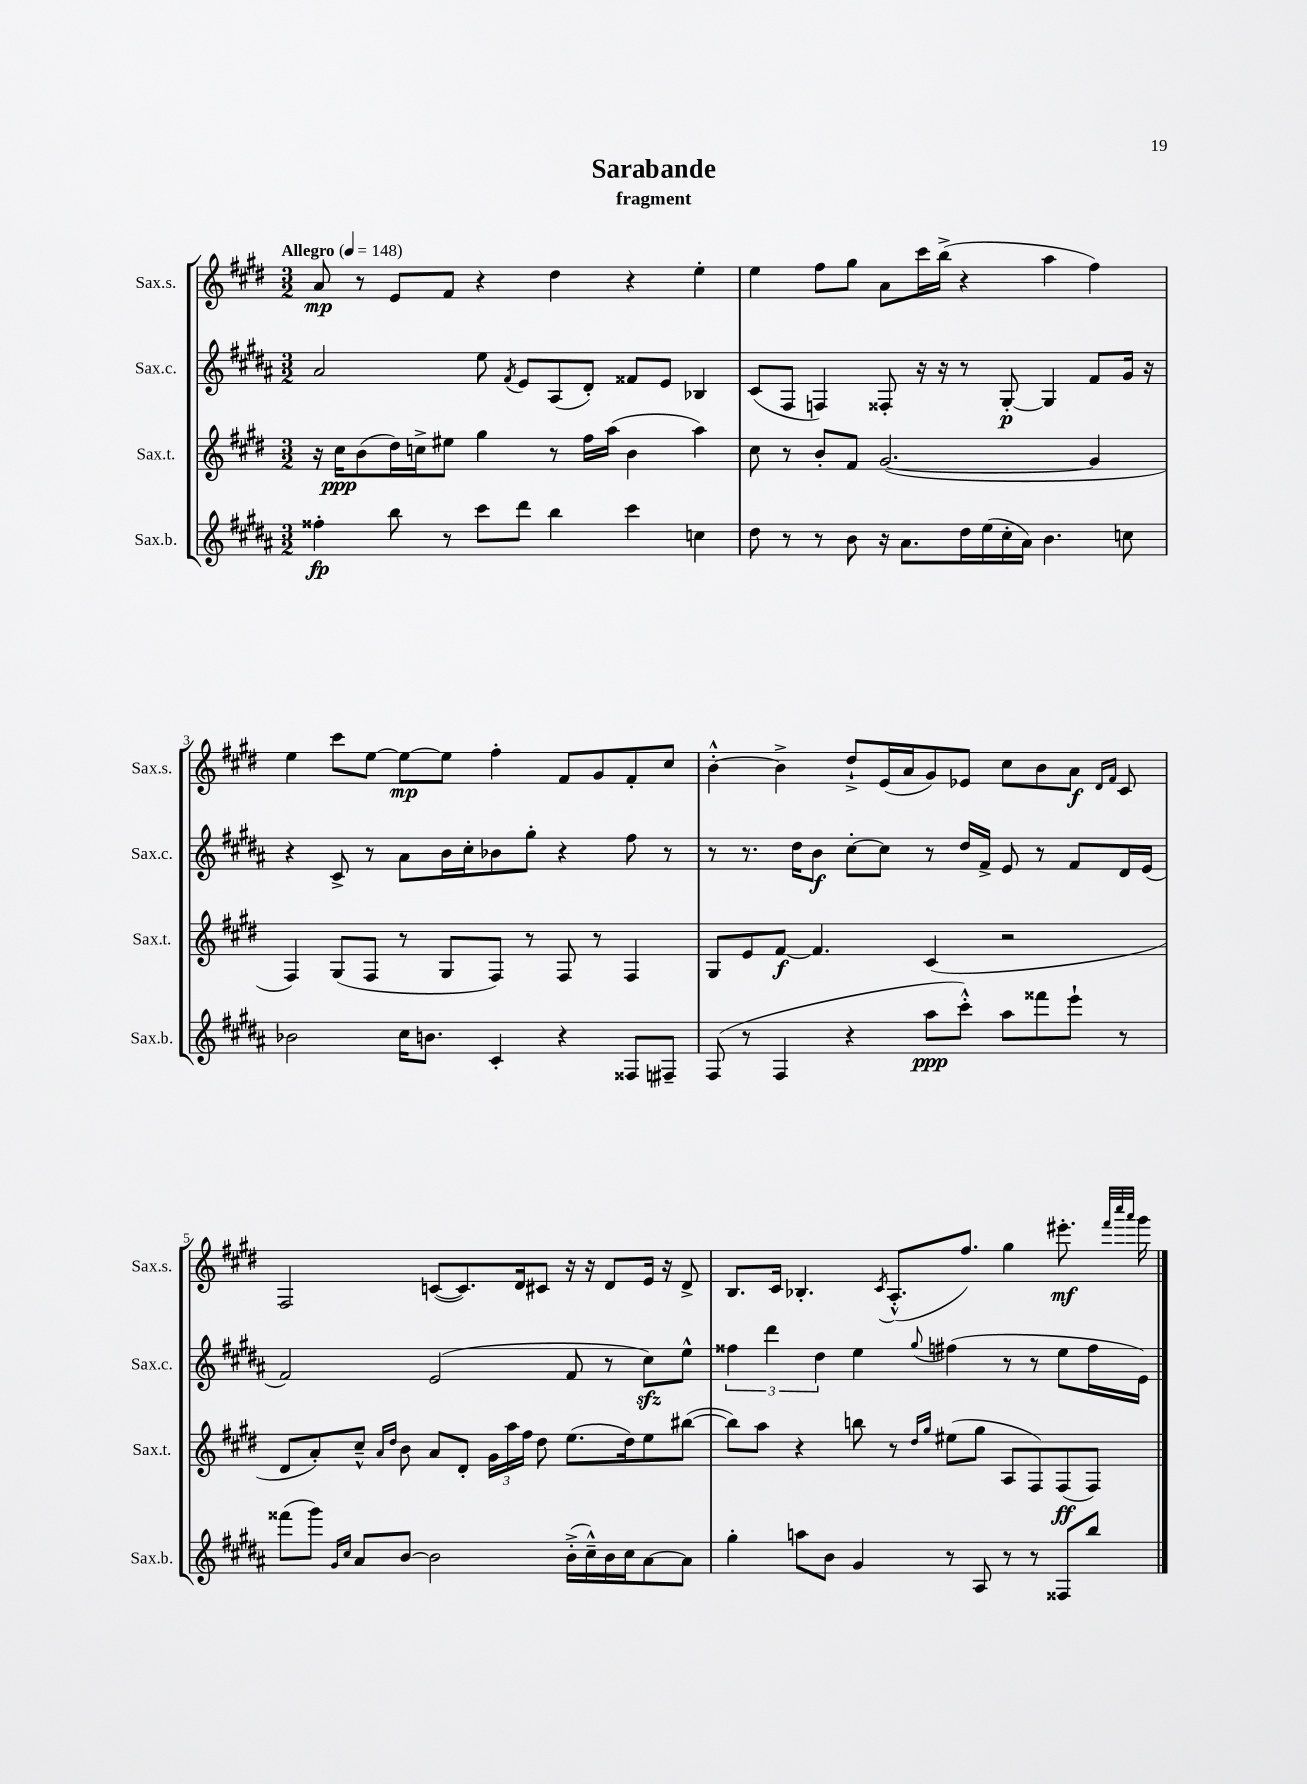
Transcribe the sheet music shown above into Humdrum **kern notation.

**kern	**dynam	**kern	**dynam	**kern	**dynam	**kern	**dynam
*part4	*part4	*part3	*part3	*part2	*part2	*part1	*part1
*staff4	*staff4	*staff3	*staff3	*staff2	*staff2	*staff1	*staff1
*I"Sax.b.	*	*I"Sax.t.	*	*I"Sax.c.	*	*I"Sax.s.	*
*I'Sax.b.	*	*I'Sax.t.	*	*I'Sax.c.	*	*I'Sax.s.	*
*clefG2	*	*clefG2	*	*clefG2	*	*clefG2	*
*k[f#c#g#d#a#]	*	*k[f#c#g#d#]	*	*k[f#c#g#d#a#]	*	*k[f#c#g#d#]	*
*M3/2	*	*M3/2	*	*M3/2	*	*M3/2	*
*MM148	*	*MM148	*	*MM148	*	*MM148	*
=1	=1	=1	=1	=1	=1	=1	=1
!	!	!	!	!	!	!LO:TX:a:B:t=Allegro	!
4ff##X'\	fp	16r	.	2a#/	.	8a/	mp
.	.	16cc#\KL	ppp	.	.	.	.
.	.	(8b\	.	.	.	8r	.
8bb\	.	16dd#\L)	.	.	.	8e/L	.
.	.	16ccn^\J	.	.	.	.	.
8r	.	8ee#X\J	.	.	.	8f#/J	.
8ccc#\L	.	4gg#\	.	8ee\	.	4r	.
.	.	.	.	8qf#/	.	.	.
8ddd#\J	.	.	.	8e/L	.	.	.
4bb\	.	8r	.	(8A#/	.	4dd#\	.
.	.	16ff#\LL	.	8d#'/J)	.	.	.
.	.	(16aa\JJ	.	.	.	.	.
4ccc#\	.	4b\	.	8f##X/L	.	4r	.
.	.	.	.	8e/J	.	.	.
4ccn\	.	4aa\)	.	4B-X/	.	4ee'\	.
=2	=2	=2	=2	=2	=2	=2	=2
8dd#\	.	8cc#\	.	(8c#/L	.	4ee\	.
8r	.	8r	.	8F#/J	.	.	.
8r	.	8b'/L	.	4Fn/)	.	8ff#\L	.
8b\	.	8f#/J	.	.	.	8gg#\J	.
16r	.	([2.g#/	.	8F##X'/	.	8a\L	.
8.a#\L	.	.	.	.	.	.	.
.	.	.	.	16r	.	16ccc#\L	.
.	.	.	.	16r	.	(16bb^\JJ	.
16dd#\L	.	.	.	8r	.	4r	.
(16ee\	.	.	.	.	.	.	.
16cc#'\	.	.	.	[8G#'/	p	.	.
16a#\JJ)	.	.	.	.	.	.	.
4.b\	.	.	.	4G#/]	.	4aa\	.
.	.	4g#/]	.	8f#/L	.	4ff#\)	.
8ccn\	.	.	.	16g#/Jk	.	.	.
.	.	.	.	16r	.	.	.
!!LO:LB:g=z
=3	=3	=3	=3	=3	=3	=3	=3
2b-X\	.	4F#/)	.	4r	.	4ee\	.
.	.	(8G#/L	.	8c#^/	.	8ccc#\L	.
.	.	8F#/J	.	8r	.	[8ee\J	.
16cc#\KL	.	8r	.	8a#\L	.	8ee\L_	mp
8.bn\J	.	.	.	.	.	.	.
.	.	8G#/L	.	16b\L	.	8ee\J]	.
.	.	.	.	16cc#'\J	.	.	.
4c#'/	.	8F#/J)	.	8b-X\	.	4ff#'\	.
.	.	8r	.	8gg#'\J	.	.	.
4r	.	8F#/	.	4r	.	8f#/L	.
.	.	8r	.	.	.	8g#/	.
8F##X/L	.	4F#/	.	8ff#\	.	8f#'/	.
8F#X~/J	.	.	.	8r	.	8cc#/J	.
=4	=4	=4	=4	=4	=4	=4	=4
(8F#/	.	8G#/L	.	8r	.	[4b'^^\	.
8r	.	8e/	.	8.r	.	.	.
4F#/	.	[8f#/J	f	.	.	4b^\]	.
.	.	.	.	16dd#\KL	.	.	.
.	.	4.f#/]	.	8b\J	f	.	.
4r	.	.	.	[8cc#'\L	.	8dd#`^/L	.
.	.	.	.	8cc#\J]	.	(16e/L	.
.	.	.	.	.	.	16a/J	.
8aa#\L	ppp	(4c#/	.	8r	.	8g#/)	.
8ccc#'^^\J)	.	.	.	16dd#/LL	.	8e-X/J	.
.	.	.	.	16f#^/JJ	.	.	.
8aa#\L	.	2r	.	8e/	.	8cc#\L	.
8fff##X\	.	.	.	8r	.	8b\	.
8eee`\J	.	.	.	8f#/L	.	8a\J	f
.	.	.	.	.	.	16qqd#/LL	.
.	.	.	.	.	.	16qqf#/JJ	.
8r	.	.	.	16d#/L	.	8c#/	.
.	.	.	.	(16e/JJ	.	.	.
!!LO:LB:g=z
=5	=5	=5	=5	=5	=5	=5	=5
(8fff##X\L	.	8d#/L	.	2f#/)	.	2F#/	.
8ggg#\J)	.	8a'/)	.	.	.	.	.
16qqg#/LL	.	.	.	.	.	.	.
16qqcc#/JJ	.	.	.	.	.	.	.
8a#/L	.	8cc#~^^/J	.	.	.	.	.
.	.	16qqa/LL	.	.	.	.	.
.	.	16qqdd#/JJ	.	.	.	.	.
[8b/J	.	8b\	.	.	.	.	.
2b\]	.	8a/L	.	(2e/	.	([8cn/L	.
.	.	8d#'/J	.	.	.	8.c/])	.
.	.	24g#\LL	.	.	.	.	.
.	.	24aa\	.	.	.	.	.
.	.	.	.	.	.	16d#/k	.
.	.	24ff#\JJ	.	.	.	.	.
.	.	8dd#\	.	.	.	8c#X/J	.
(16b'^\LL	.	(8.ee\L	.	8f#/	.	16r	.
16cc#~^^\)	.	.	.	.	.	16r	.
16b\	.	.	.	8r	.	8d#/L	.
16cc#\J	.	16dd#\k)	.	.	.	.	.
[8a#\	.	8ee\	.	8cc#zz\L)	.	16e/Jk	.
.	.	.	.	.	.	16r	.
8a#\J]	.	([8bb#X\J	.	8ee^^\J	.	8d#^/	.
=6	=6	=6	=6	=6	=6	=6	=6
4gg#'\	.	8bb#\L])	.	6ff##X\	.	8.B/L	.
.	.	8aa\J	.	.	.	.	.
.	.	.	.	6ddd#\	.	.	.
.	.	.	.	.	.	16c#/Jk	.
8aan\L	.	4r	.	.	.	4.B-X'/	.
.	.	.	.	6dd#\	.	.	.
8b\J	.	.	.	.	.	.	.
4g#/	.	8bbn\	.	4ee\	.	.	.
.	.	.	.	.	.	8qc#/	.
.	.	8r	.	.	.	(8.A'^^/L	.
.	.	16qqdd#/LL	.	.	.	.	.
.	.	16qqgg#/JJ	.	8qqgg#/	.	.	.
8r	.	(8ee#X\L	.	(4ff#X\	.	.	.
.	.	.	.	.	.	8.ff#/J)	.
8A#/	.	8gg#\J	.	.	.	.	.
8r	.	8A/L	.	8r	.	4gg#\	.
8r	.	8F#/)	.	8r	.	.	.
8F##X/L	.	(8F#/	ff	8ee\L	.	8.eee#X'\	mf
8bb/J	.	8F#/J)	.	16ff#\L	.	.	.
.	.	.	.	.	.	32qqfff#/LLL	.
.	.	.	.	.	.	32qqcccc#/	.
.	.	.	.	.	.	32qqaaa/JJJ	.
.	.	.	.	16e\JJ)	.	16ggg#\	.
==	==	==	==	==	==	==	==
*-	*-	*-	*-	*-	*-	*-	*-
